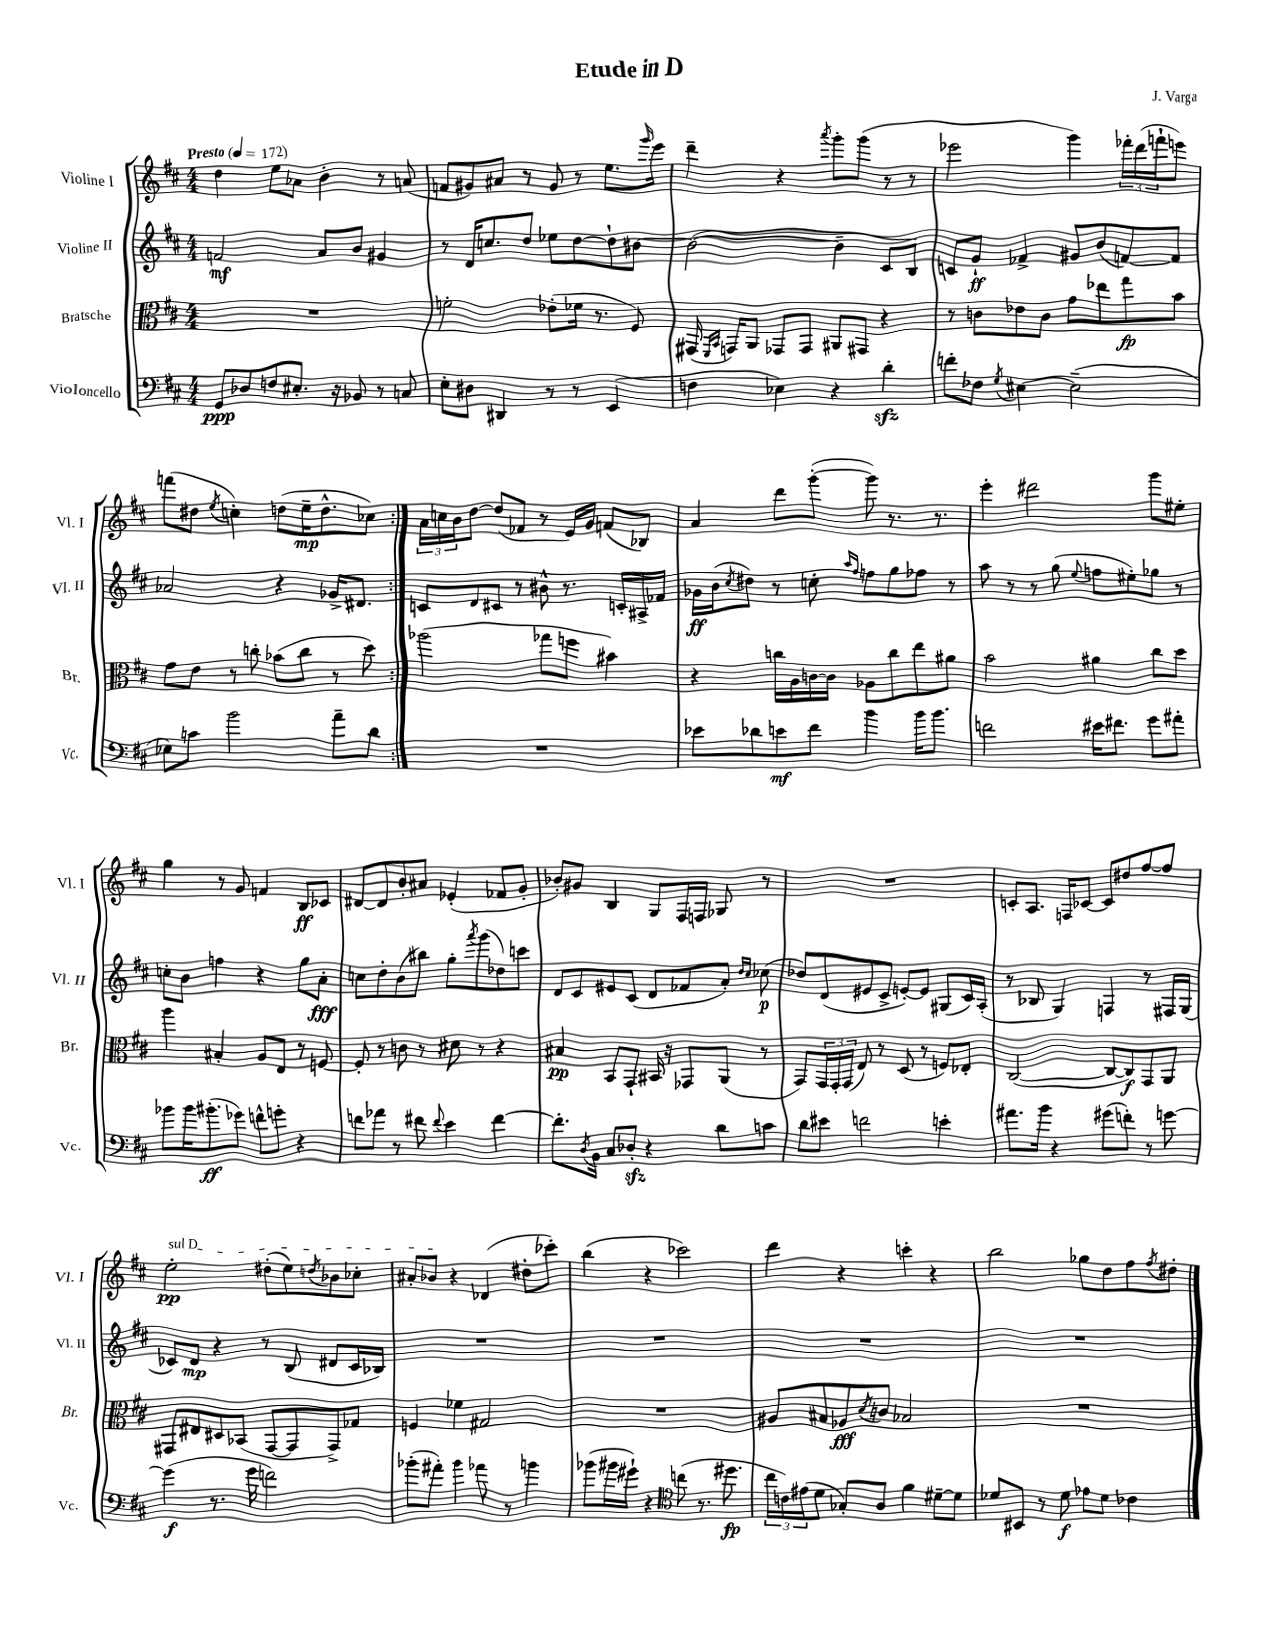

**kern	**kern	**kern	**kern
*staff4	*staff3	*staff2	*staff1
*clefF4	*clefC3	*clefG2	*clefG2
*k[f#c#]	*k[f#c#]	*k[f#c#]	*k[f#c#]
*M4/4	*M4/4	*M4/4	*M4/4
*MM172	*MM172	*MM172	*MM172
8GG	1r	2f	4dd
8D-	.	.	.
8F	.	.	8ee
8.E#'	.	.	8a-
.	.	8a	4b'
16r	.	.	.
8BB-	.	8b	.
8r	.	4g#	8r
8C	.	.	(8a
=	=	=	=
8E'	2f'	8r	8f
8D#	.	16d	8g#)
.	.	8.cc	.
4DD#	.	.	8a#
.	.	8dd	8r
8r	(8e-'	8ee-	8g#
8r	16f-	[8dd	8r
.	8.r	.	.
(4EE	.	8dd`]	8.ee
.	8F#)	[8b#	.
.	.	.	16qqggg
.	.	.	16eee
=	=	=	=
4F	(16GG#	(2b#_	4ddd~
.	16qqFF#	.	.
.	16qqBB	.	.
.	16GG)	.	.
.	8AA	.	.
4E-)	8GG-	.	4r
.	8GG-	.	.
.	.	.	8qaaa
4r	8AA#	4b#~]	8ggg'
.	8GG#	.	(8ggg
4d'	4r	8c#	8r
.	.	8B)	8r
=	=	=	=
8f'	8r	8c	2eee-
8F-	8c	8g`	.
8qG	.	.	.
[4E#	8e-	4f-^	.
.	8c	.	.
(2E#~]	8g	8g#	4ggg)
.	8ee-	(8b	.
.	8gg	[8f)	24fff-'
.	.	.	(24ddd
.	.	.	24fff`
.	8b	8f]	8eee)
=	=	=	=
8E-)	8g	2a-	(8fff
8c	8e	.	8dd#
.	.	.	8qee
2b	8r	.	4cc')
.	8cc'	.	.
.	(8b-	4r	(8dd
.	8cc	.	16ee~
.	.	.	8.dd^^
8a~	8r	16g-^	.
.	.	8.d#	.
8d	8dd)	.	8cc-)
=:|!	=:|!	=:|!	=:|!
1r	(2aa-	8c	24a
.	.	.	24cc
.	.	.	24b
.	.	8d	[8dd
.	.	8c#	(8dd]
.	.	8r	8f-
.	8gg-	8b#^^	8r
.	8ff	8.r	16e)
.	.	.	16g
.	4b#)	.	(8f
.	.	16c'	.
.	.	16A#^	8B-)
.	.	16f-	.
=	=	=	=
8e-	4r	16g-	4a
.	.	(16b	.
.	.	8qcc#	.
8d-	.	8dd#)	.
8e	16cc	8r	8ddd
.	16A	.	.
8f#	[16c	8cc'	([8ggg'
.	16c]	.	.
.	.	16qqaa	.
.	.	16qqff#	.
4b	8A-	8ff	8ggg])
.	8cc	8gg	8.r
16b	8ee	8ff-	.
8.b	.	.	8.r
.	8a#	8r	.
=	=	=	=
2f	2b	8aa	4eee'
.	.	8r	.
.	.	8r	2ddd#
.	.	(8gg	.
.	.	8qqee	.
16e#	4a#	8ff	.
8.f#	.	.	.
.	.	8ee#')	.
8g	8cc#	8gg-	8ggg
8a#'	8dd	8r	8ee#'
=	=	=	=
8b-	4aa	8cc'	4gg
16b-	.	8b	.
(8.b#'	.	.	.
.	4B#'	4ff	8r
8g-)	.	.	8g
8f^^	8A	4r	4f
8g'	8E	.	.
4r	8r	8gg	8B
.	[8F	8a'	8c-
=	=	=	=
8f	8F']	8cc	[8d#
8a-	8r	8dd'	8d#]
8r	8c	(8b	8b'
8f#	8r	8bb#)	8a#
8qqf#	.	.	.
4e	8d#	8gg'	(4e-'
.	.	8qaaa	.
.	8r	(8ggg	.
[4f#	4r	8dd-)	8f-
.	.	8ccc	8g'
=	=	=	=
8.f#']	4B#	8d	8b-')
.	.	8c#	8g#
8qD	.	.	.
16BB	.	.	.
8C#	8BB	8e#	4B
8D-'	8GG`	(8c#	.
4r	16BB#	8d	8G
.	16r	.	.
.	8GG-	8f-	16F#
.	.	.	16F
8d	(8AA	8a')	8G-
.	.	16qqdd	.
.	.	16qqcc#	.
8c	8r	(8cc-	8r
=	=	=	=
8d	8GG)	8dd-)	1r
8e#	24GG	(8d	.
.	24GG'	.	.
.	(24GG	.	.
2f	8E)	8e#	.
.	8r	8c#^	.
.	(8D	[8e')	.
.	8r	8e]	.
4e'	8F)	(8G#	.
.	8E-'	16c#)	.
.	.	(16A'	.
=	=	=	=
8.a#	([2C#	8r	8c'
.	.	8B-	8.A
16b	.	.	.
4r	.	4G)	.
.	.	.	16F
.	.	.	[8c-
(8g#	8C#_	4F	8c-]
8f')	8C#])	.	8dd#
8r	8GG	8r	[8ff#
[8g	8AA	16F#	8ff#]
.	.	(16G	.
=	=	=	=
(4g]	8GG#	8c-)	2ee'
.	8E#	8d	.
8.r	8D#	4r	.
.	(8BB-	.	.
16g	.	.	.
2f)	[8GG#	8r	(8dd#'
.	8GG#]	(8B	8ee)
.	.	.	8qdd
.	8GG#^)	8d#	8b-
.	8G-	16c-	8cc-'
.	.	16B-)	.
=	=	=	=
(8b-'	4F	1r	8a#'
8a#')	.	.	8b-
4b-	4f-	.	4r
8a-	2G#	.	(4d-
8r	.	.	.
4b	.	.	8dd#'
.	.	.	8ccc-')
=	=	=	=
(8b-	1r	1r	(4bb
16b#	.	.	.
16g#`)	.	.	.
4r	.	.	4r
*clefC4	*	*	*
(8cc	.	.	2ccc-)
8.r	.	.	.
8.dd#	.	.	.
=	=	=	=
24cc#	8A#	1r	4ddd
24c)	.	.	.
(24e#	.	.	.
8d	8B#	.	.
8G-')	8A-	.	4r
.	8qd	.	.
8A	8c	.	.
4f#	2B-	.	4ccc'
[8d#~	.	.	4r
8d#]	.	.	.
=	=	=	=
8d-	1r	1r	2bb
8BB#	.	.	.
8r	.	.	.
8d-	.	.	.
8e-	.	.	8gg-
8d-	.	.	8dd
4c-	.	.	8ff#
.	.	.	8qff#
.	.	.	8dd#'
==	==	==	==
*-	*-	*-	*-
